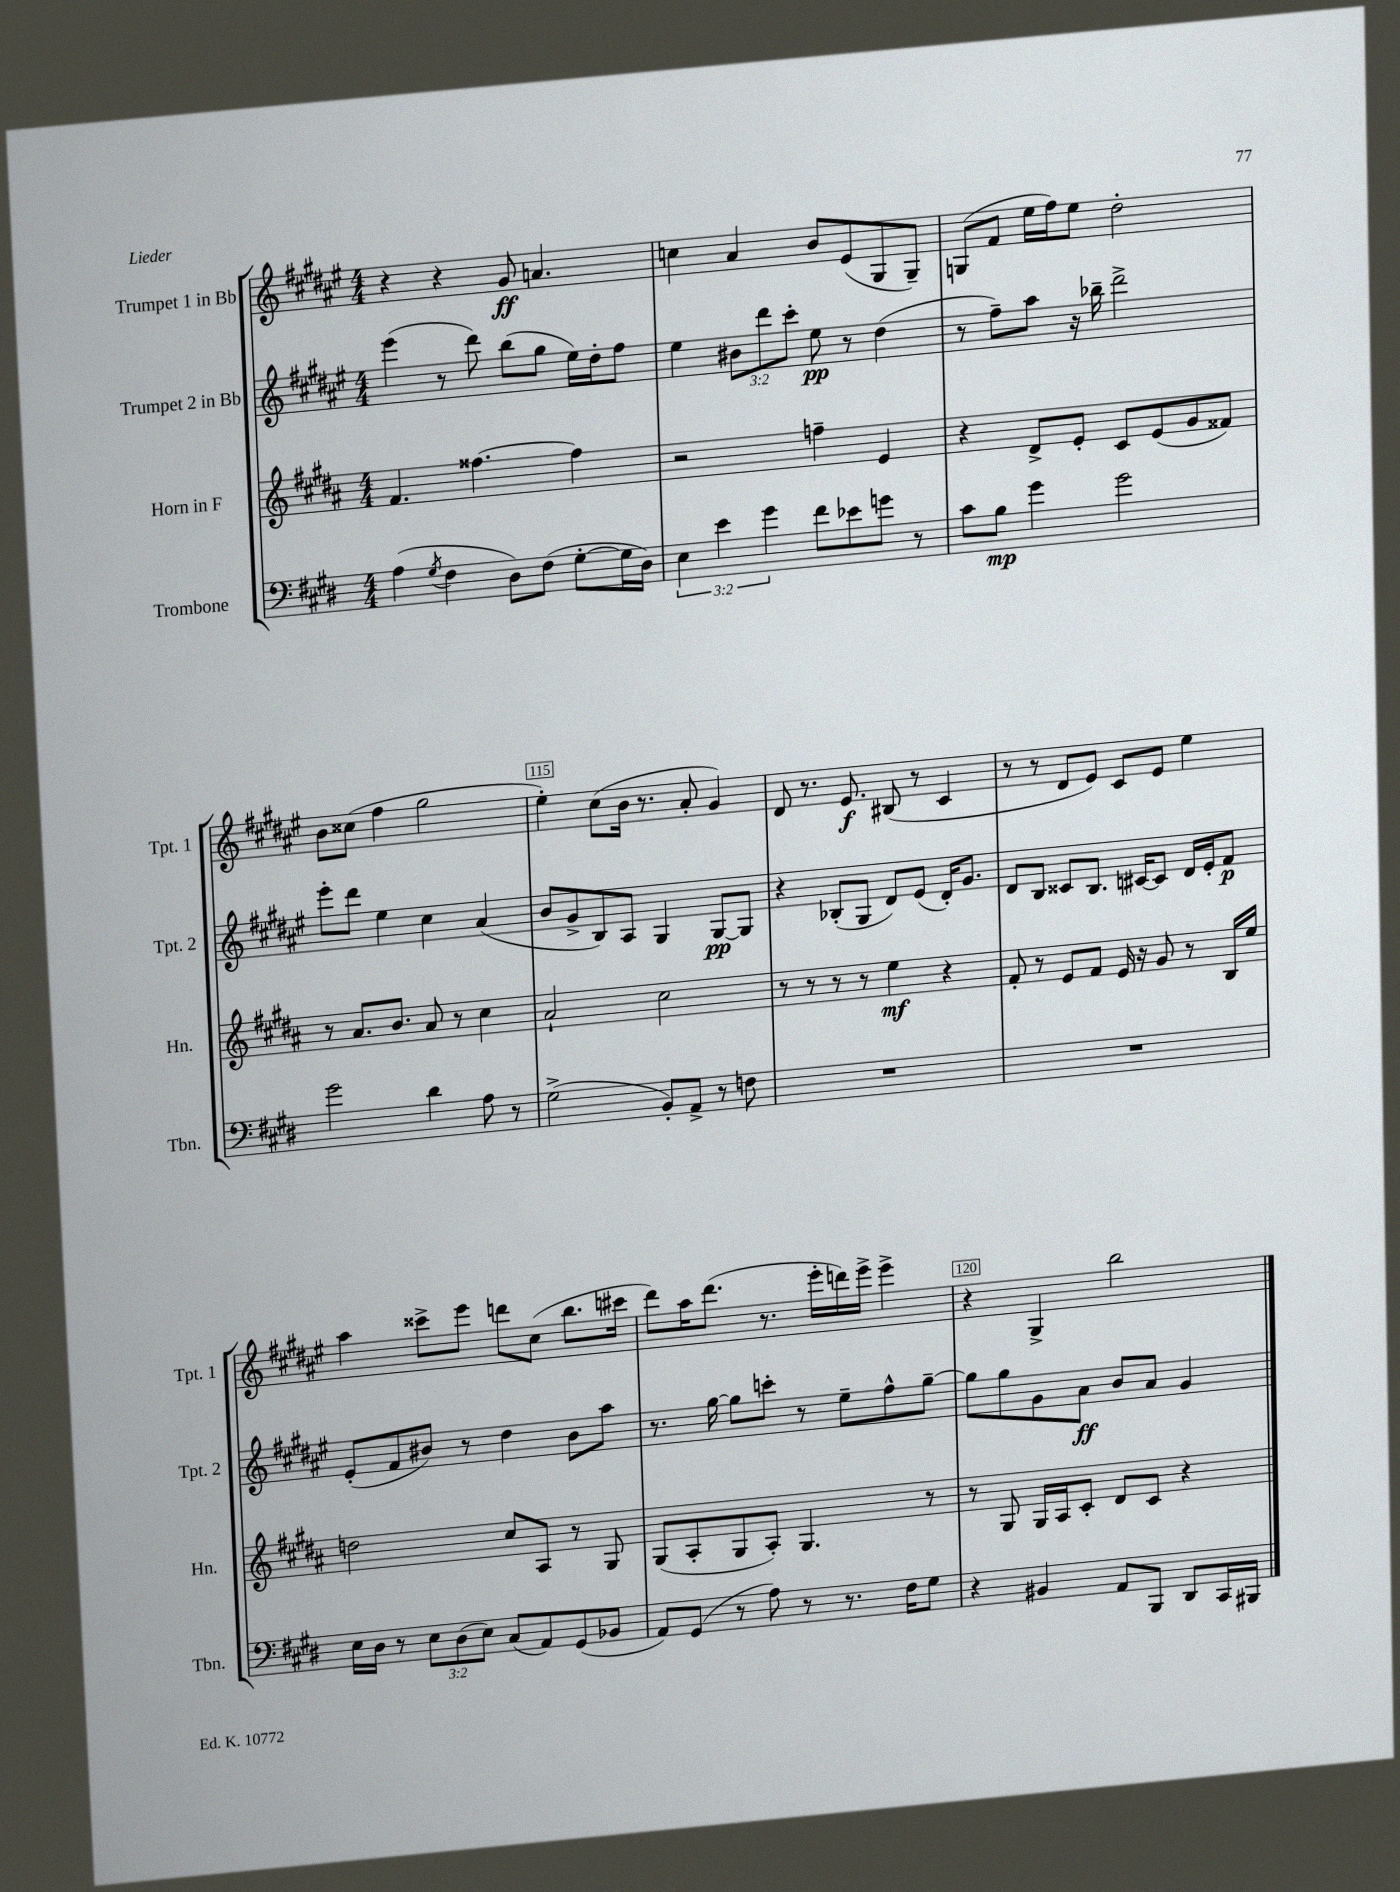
<<
\new StaffGroup <<
\new Staff = "s0" \with { instrumentName = "Trumpet 1 in Bb" shortInstrumentName = "Tpt. 1" } {
    \clef treble \key fis \major \numericTimeSignature \time 4/4
    r4 r4 gis'8\ff a'4. |
    c''4 ais'4 b'8 eis'8( gis8 gis8--) |
    g8( fis'8 eis''16 fis''16) eis''8 dis''2-. |
    b'8 cisis''8( fis''4 gis''2 |
    eis''4-.) cis''8( b'16 r8. ais'8-. gis'4) |
    dis'8 r8. eis'8.\f bis8( r8 cis'4 |
    r8 r8 dis'8 eis'8) cis'8 eis'8 eis''4 |
    ais''4 cisis'''8-> eis'''8 d'''8 cis''8( b''8. cis'''16 |
    dis'''8) ais''16 dis'''8.( r8. eis'''16-. d'''16) eis'''16-> eis'''4-> |
    r4 gis4-> b''2 \bar "|." |
}
\new Staff = "s1" \with { instrumentName = "Trumpet 2 in Bb" shortInstrumentName = "Tpt. 2" } {
    \clef treble \key fis \major \numericTimeSignature \time 4/4 \override Staff.TupletNumber.text = #tuplet-number::calc-fraction-text
    eis'''4( r8 dis'''8) b''8( gis''8 eis''16) dis''16-. fis''8 |
    eis''4 \tuplet 3/2 { bis'8 dis'''8 cis'''8-. } eis''8\pp r8 dis''4( |
    r8 fis''8--) ais''8 r16 bes''16-- dis'''2-> |
    eis'''8-. dis'''8 eis''4 cis''4 ais'4( |
    b'8 gis'8-> b8) ais8 gis4 gis8~\pp gis8 |
    r4 bes8-.( gis8 dis'8) eis'8( dis'16-.) gis'8. |
    dis'8 b8 cisis'8 b8. cis'16~ cis'8 dis'16 eis'16-. fis'8\p |
    eis'8-.( fis'8 bis'8) r8 dis''4 bis'8 ais''8 |
    r8. gis''16~ gis''8 c'''8-. r8 eis''8-- fis''8-^ gis''8~-- |
    gis''8 gis''8 gis'8 ais'8\ff b'8 ais'8 gis'4 \bar "|." |
}
\new Staff = "s2" \with { instrumentName = "Horn in F" shortInstrumentName = "Hn." } {
    \clef treble \key b \major \numericTimeSignature \time 4/4
    fis'4. fisis''4.~ fisis''4 |
    r2 f''4-- e'4 |
    r4 dis'8-> e'8-. cis'8 e'8( gis'8 fisis'8) |
    r8 ais'8. b'8. ais'8 r8 cis''4 |
    ais'2-! cis''2 |
    r8 r8 r8 r8 e''4\mf r4 |
    fis'8-. r8 e'8 fis'8 e'16 r16 gis'8 r8 b16 e''16 |
    d''2 cis''8 ais8 r8 gis8 |
    gis8( ais8-. gis8 ais8-.) gis4. r8 |
    r8 gis8 gis16 ais16 cis'8-. dis'8 cis'8 r4 \bar "|." |
}
\new Staff = "s3" \with { instrumentName = "Trombone" shortInstrumentName = "Tbn." } {
    \clef bass \key e \major \numericTimeSignature \time 4/4 \override Staff.TupletNumber.text = #tuplet-number::calc-fraction-text
    a4( \acciaccatura { gis8 } fis4 dis8) fis8( gis8~-. gis16 dis16) |
    \tuplet 3/2 { e4 e'4 gis'4 } fis'8 ees'8 g'8 r8 |
    cis'8 b8\mp gis'4 gis'2 |
    gis'2 dis'4 a8 r8 |
    gis2->( b,8-.) a,8-> r8 f8 |
    R1 |
    R1 |
    e16 dis16 r8 \tuplet 3/2 { e8 dis8( e8) } cis8( a,8) gis,8( bes,8 |
    a,8) gis,8( r8 a8) r8 r8. fis16 gis8 |
    r4 bis,4 a,8 b,,8 dis,8 cis,16 bis,,16 \bar "|." |
}
>>
>>
\layout { \context { \Score currentBarNumber = #111 \override BarNumber.break-visibility = ##(#f #t #t) barNumberVisibility = #(every-nth-bar-number-visible 5) \override BarNumber.stencil = #(make-stencil-boxer 0.1 0.3 ly:text-interface::print) } }
